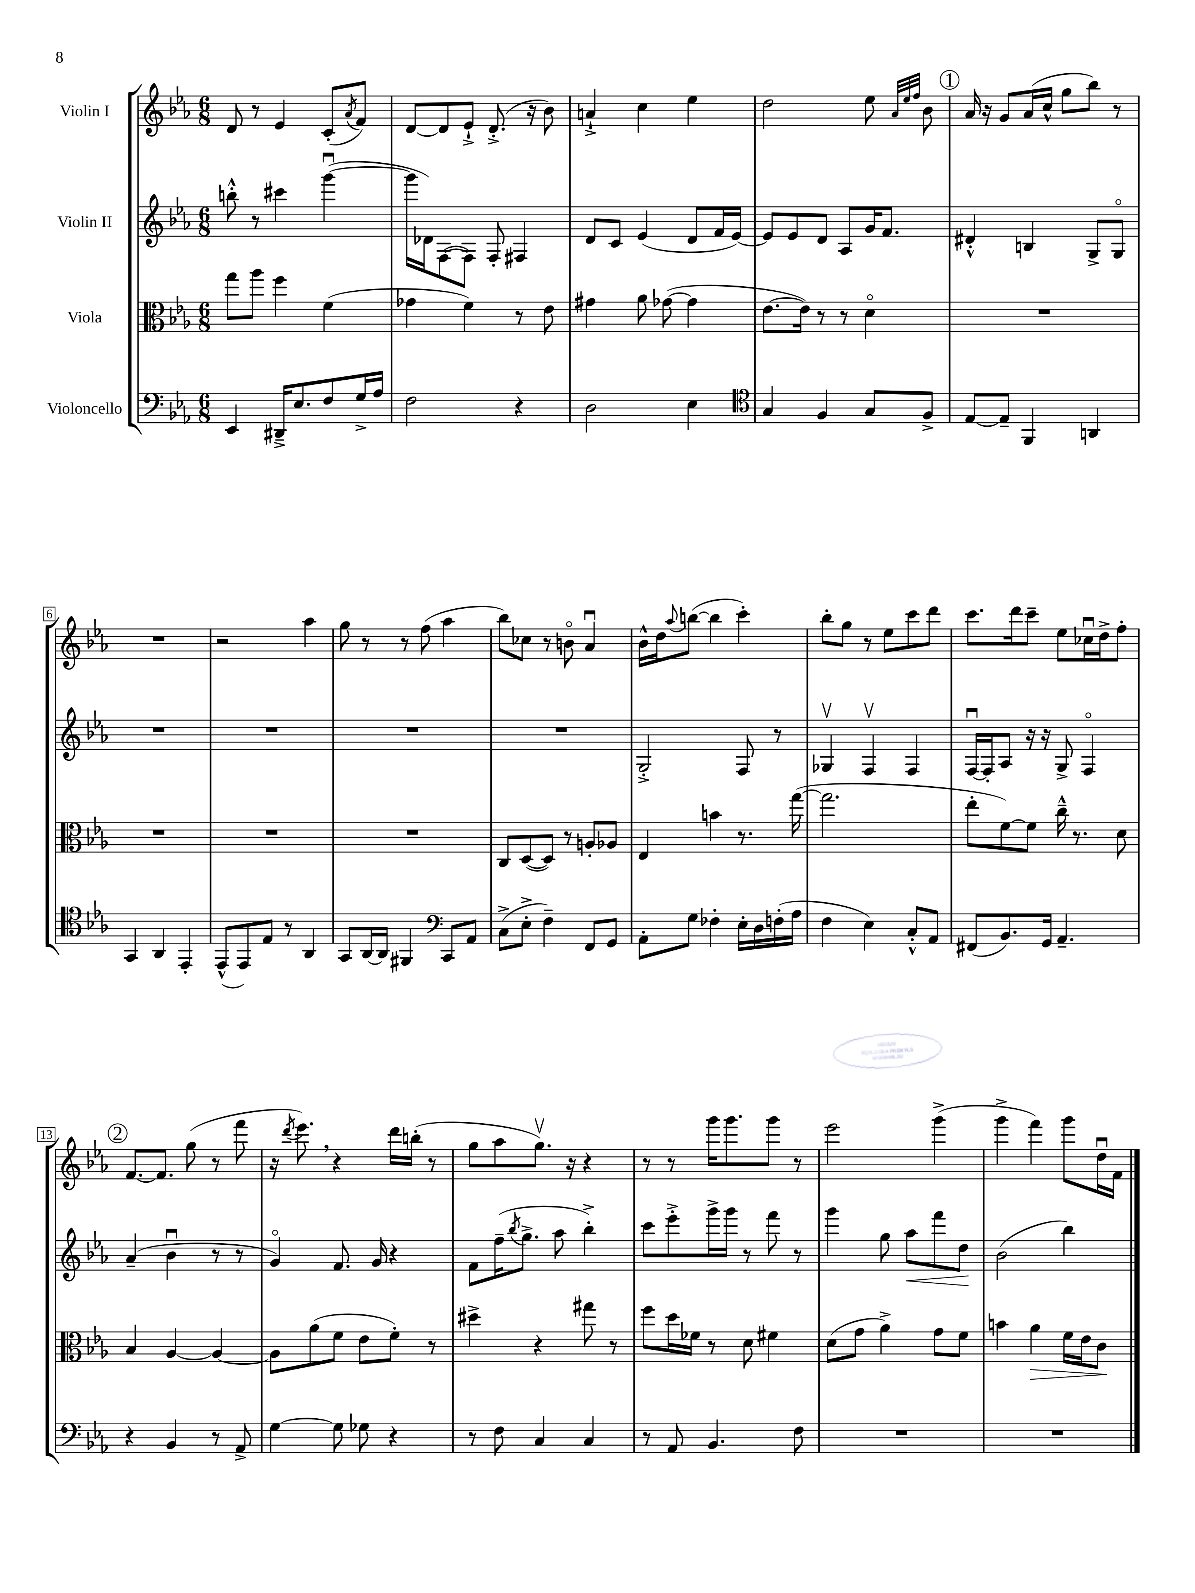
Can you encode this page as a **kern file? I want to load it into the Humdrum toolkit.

**kern	**kern	**kern	**kern
*staff4	*staff3	*staff2	*staff1
*clefF4	*clefC3	*clefG2	*clefG2
*k[b-e-a-]	*k[b-e-a-]	*k[b-e-a-]	*k[b-e-a-]
*M6/8	*M6/8	*M6/8	*M6/8
4EE-	8gg	8bb'^^	8d
.	8aa-	8r	8r
16DD#~^	4ff	4ccc#	4e-
8.E-	.	.	.
8F	(4f	([4gggu	(8c'
.	.	.	8qa-
16G^	.	.	8f)
16A-	.	.	.
=	=	=	=
2F	4g-	16ggg]	[8d
.	.	16d-)	.
.	.	([8F	8d]
.	4f)	8F])	8e-`^
.	.	8F'	(8.d'^
4r	8r	4F#	.
.	.	.	16r
.	8e-	.	8b-)
=	=	=	=
2D	4g#	8d	4a`^
.	.	8c	.
.	8a-	(4e-	4cc
.	([8g-	.	.
4E-	4g-]	8d	4ee-
.	.	16f	.
.	.	[16e-)	.
=	=	=	=
*clefC4	*	*	*
4G	[8.e-	8e-]	2dd
.	.	8e-	.
.	16e-])	.	.
4F	8r	8d	.
.	8r	8A-	.
8G	4do	16g	8ee-
.	.	8.f	.
.	.	.	32qqa-
.	.	.	32qqee-
.	.	.	32qqff
8F^	.	.	8b-
=	=	=	=
[8E-	2.r	4d#'^^	16a-
.	.	.	16r
8E-~]	.	.	8g
4FF	.	4B	(16a-
.	.	.	16cc^^
.	.	.	8gg
4AA	.	8G^	8bb-)
.	.	8Go	8r
=	=	=	=
4GG	2.r	2.r	2.r
4AA-	.	.	.
4EE-'	.	.	.
=	=	=	=
(8EE-^^	2.r	2.r	2r
8EE-)	.	.	.
8E-	.	.	.
8r	.	.	.
4AA-	.	.	4aa-
=	=	=	=
8GG	2.r	2.r	8gg
[16AA-	.	.	8r
16AA-]	.	.	.
4FF#	.	.	8r
.	.	.	(8ff
*clefF4	*	*	*
8CC	.	.	4aa-
8AA-	.	.	.
=	=	=	=
(8C^	8C	2.r	8bb-)
8E-'^	([8D	.	8cc-
4F~)	8D])	.	8r
.	8r	.	8bo
8FF	8A'	.	4a-u
8GG	8A-	.	.
=	=	=	=
8AA-'	4E-	2G'^	16b-^^
.	.	.	16dd
.	.	.	8qqaa-
8G	.	.	([8bb
4F-'	4b	.	4bb]
16E-'	8.r	8F	4ccc')
16D	.	.	.
(16F'	.	8r	.
16A-	([16gg	.	.
=	=	=	=
4F	2.gg]	4G-v	8bb-'
.	.	.	8gg
4E-)	.	4Fv	8r
.	.	.	8ee-
8C'^^	.	4F	8ccc
8AA-	.	.	8ddd
=	=	=	=
(8FF#	8ee-'	[16Fu	8.ccc
.	.	16F']	.
8.BB-)	[8f)	8A-	.
.	.	.	16ddd
.	8f]	16r	8ccc~
16GG	.	16r	.
4.AA-~	16cc~^^	8G^	8ee-
.	8.r	.	.
.	.	4Fo	16cc-u
.	.	.	16dd^
.	8d	.	8ff'
=	=	=	=
4r	4B-	(4a-~	[8.f
.	.	.	8.f]
4BB-	[4A-	4b-u	.
.	.	.	(8gg
8r	4A-_	8r	8r
8AA-^	.	8r	8fff
=	=	=	=
[4G	8A-]	4go)	16r
.	.	.	8qddd
.	.	.	8.eee-)
.	(8a-	.	.
8G]	8f	8.f	4r
8G-	8e-	.	.
.	.	16g	.
4r	8f')	4r	16ddd
.	.	.	(16bb'
.	8r	.	8r
=	=	=	=
8r	4dd#^	8f	8gg
8F	.	(16ff~	8aa-
.	.	8qbb-	.
.	.	8.gg^	.
4C	4r	.	8.ggv)
.	.	8aa-	.
.	.	.	16r
4C	8gg#	4bb-'^)	4r
.	8r	.	.
=	=	=	=
8r	8ff	8ccc	8r
8AA-	16dd	8eee-'^	8r
.	16f-	.	.
4.BB-	8r	16ggg^	16ggg
.	.	16ggg	8.ggg
.	8d	8r	.
.	4f#	8fff	8ggg
8F	.	8r	8r
=	=	=	=
2.r	(8d	4ggg	2eee-
.	8g	.	.
.	4a-^)	8gg	.
.	.	8aa-	.
.	8g	8fff	(4ggg^
.	8f	8dd	.
=	=	=	=
2.r	4b	(2b-	4ggg^
.	4a-	.	4fff)
.	16f	4bb-)	8ggg
.	16e-	.	.
.	8c	.	16ddu
.	.	.	16f
==	==	==	==
*-	*-	*-	*-
